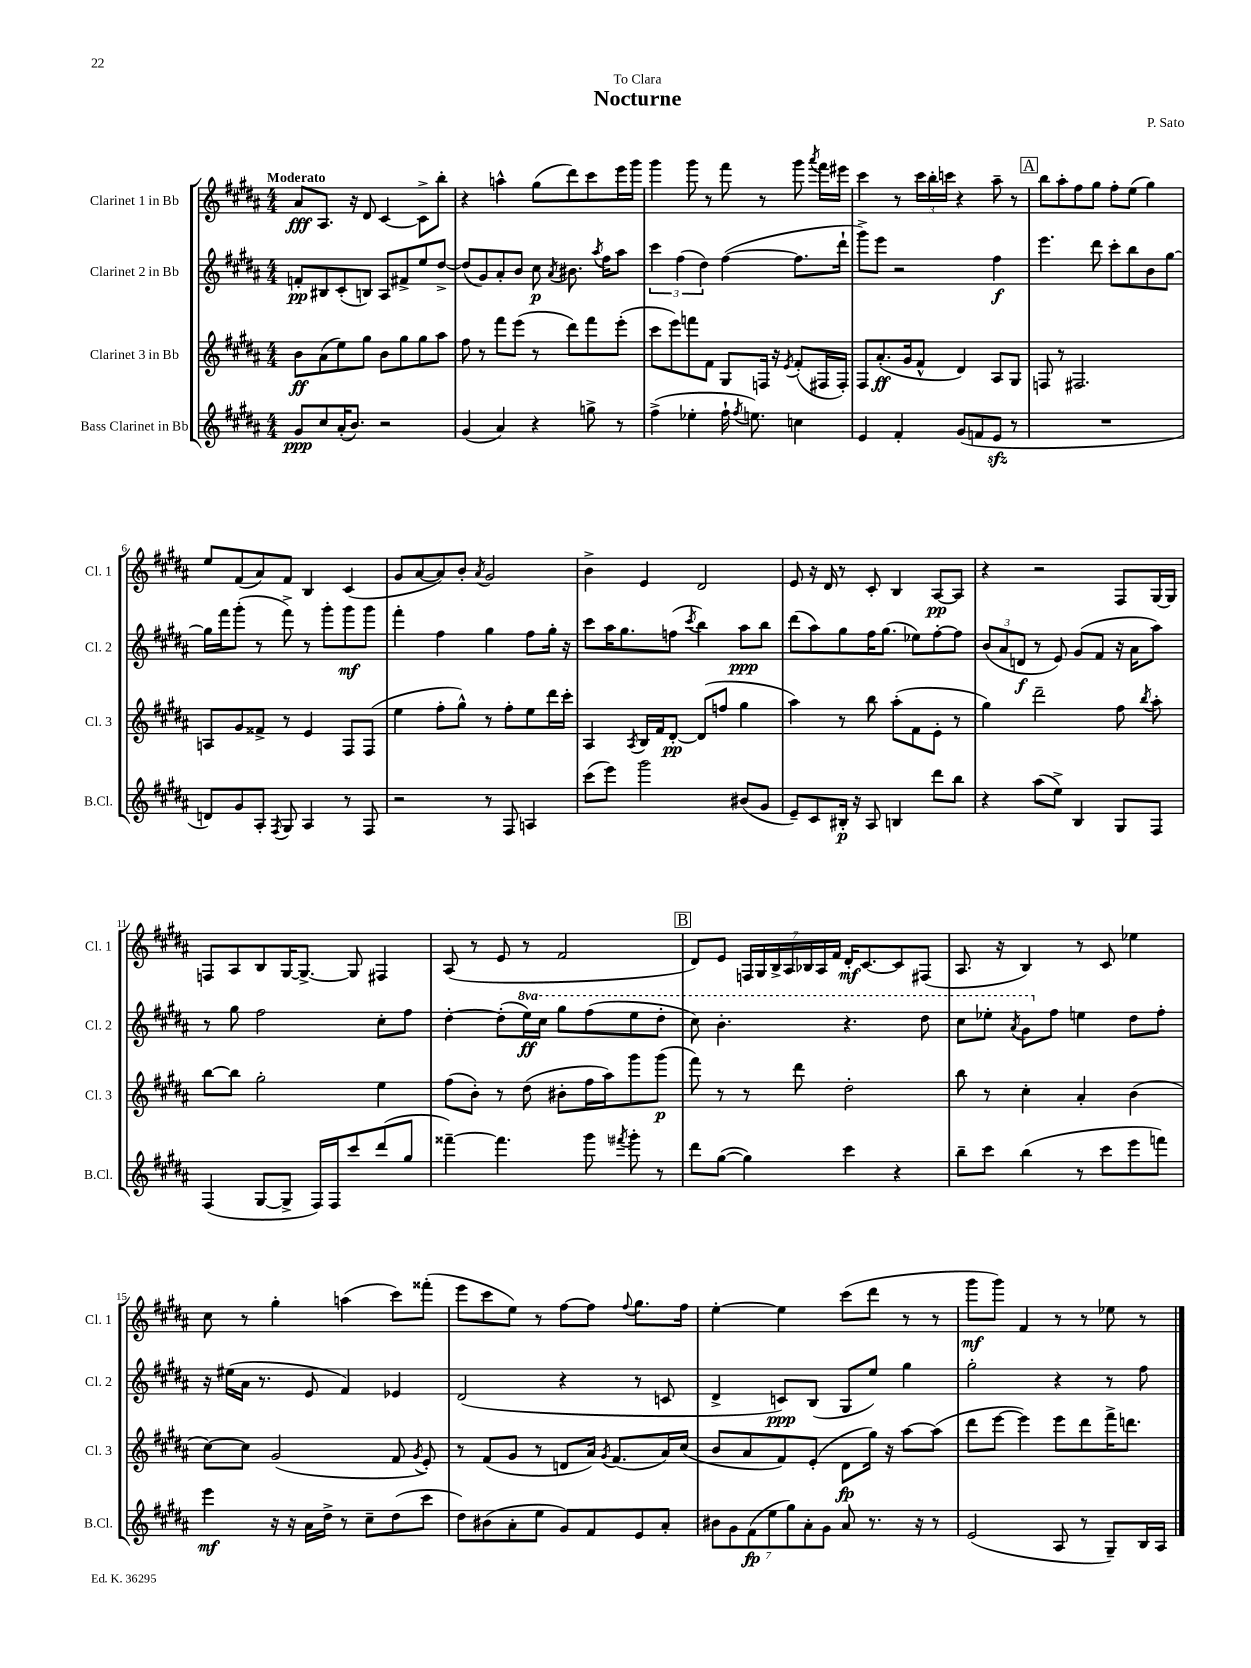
\header { title = "Nocturne" composer = "P. Sato" dedication = "To Clara" }
<<
\new StaffGroup <<
\new Staff = "s0" \with { instrumentName = "Clarinet 1 in Bb" shortInstrumentName = "Cl. 1" } {
    \clef treble \key b \major \numericTimeSignature \time 4/4 \tempo "Moderato"
    \autoBeamOff ais'8[\fff ais8.] r16 dis'8 cis'4~ cis'8[-> b''8]-. |
    r4 a''4-^ gis''8[( dis'''8) cis'''8 e'''16 gis'''16] |
    gis'''4 gis'''8 r8 fis'''8 r8 gis'''8 \acciaccatura { ais'''8 } fis'''16[ eis'''16] |
    cis'''4 r8 \tuplet 3/2 { cis'''16[ b''16-. c'''16] } r4 ais''8-- r8 |
    \mark \markup { \box "A" } b''8[ ais''8-. fis''8 gis''8] fis''8[-. e''8]( gis''4) |
    e''8[ fis'8( ais'8) fis'8] b4 cis'4( |
    gis'8[ ais'8~ ais'8) b'8]-. \acciaccatura { ais'8 } gis'2 |
    b'4-> e'4 dis'2 |
    e'8 r16 dis'16 r8 cis'8-. b4 ais8[~\pp ais8] |
    r4 r2 fis8[ gis16~ gis16] |
    f8[ ais8 b8 gis16~ gis8.]~-> gis8 fis4 |
    ais8( r8 e'8 r8 fis'2 |
    \mark \markup { \box "B" } dis'8[) e'8] \tuplet 7/4 { f16[ gis16 b16-> ais16 bes16 ais16 fis'16] } dis'16[-.\mf cis'8.~ cis'8 fis8]( |
    ais8. r16 b4) r8 cis'8 ees''4 |
    cis''8 r8 gis''4-. a''4( cis'''8[) fisis'''8]-.( |
    e'''8[ cis'''8 e''8]) r8 fis''8[~ fis''8] \appoggiatura { fis''8 } gis''8.[ fis''16] |
    e''4~-. e''4 cis'''8[( dis'''8] r8 r8 |
    gis'''8[\mf gis'''8]) fis'4 r8 r8 ees''8 r8 \bar "|." |
}
\new Staff = "s1" \with { instrumentName = "Clarinet 2 in Bb" shortInstrumentName = "Cl. 2" } {
    \clef treble \key b \major \numericTimeSignature \time 4/4 \set Staff.ottavationMarkups = #ottavation-simple-ordinals
    \autoBeamOff f'8[-.\pp bis8 cis'8-.( b8]) ais8[ fis'8-> e''8 dis''8]~-> |
    dis''8[( gis'8) ais'8-. b'8] cis''8\p \acciaccatura { ais'8 } bis'8. \acciaccatura { ais''8 } fis''16[ ais''8] |
    \tuplet 3/2 { cis'''4 fis''4( dis''4) } fis''4~( fis''8.[ dis'''16]-! |
    gis'''8[->) e'''8] r2 fis''4\f |
    \mark \markup { \box "A" } e'''4. dis'''8 cis'''8[-. b''8 b'8 gis''8]~ |
    gis''16[ fis'''16 gis'''8]-.( r8 fis'''8->) r8 gis'''8[-. gis'''8\mf gis'''8] |
    fis'''4-. fis''4 gis''4 fis''8[ gis''16]-. r16 |
    cis'''8[ ais''16 gis''8. f''8]( \acciaccatura { cis'''8 } b''4) ais''8[\ppp b''8] |
    dis'''8[( ais''8) gis''8 fis''16 gis''8.]( ees''8[) fis''8~-. fis''8] |
    \tuplet 3/2 { b'8[( ais'8 d'8]\f } r8 e'8) gis'8[( fis'8] r16 ais'16[ ais''8]) |
    r8 gis''8 fis''2 cis''8[-. fis''8] |
    dis''4~-. dis''8[-.( \ottava #1 e'''16\ff) cis'''16] gis'''8[ fis'''8( e'''8 dis'''8]-. |
    \mark \markup { \box "B" } cis'''8) b''4.-. r4. dis'''8 |
    cis'''8[ ees'''8]-. \acciaccatura { ais''8 } gis''8[ \ottava #0 fis''8] e''!4 dis''8[ fis''8]-. |
    r16 eis''16[( ais'16] r8. e'8 fis'4) ees'4 |
    dis'2( r4 r8 c'8 |
    dis'4-> c'8[\ppp) b8]( gis8[ e''8]) gis''4 |
    gis''2-. r4 r8 fis''8 \bar "|." |
}
\new Staff = "s2" \with { instrumentName = "Clarinet 3 in Bb" shortInstrumentName = "Cl. 3" } {
    \clef treble \key b \major \numericTimeSignature \time 4/4
    \autoBeamOff b'8[\ff ais'8( e''8) gis''8] b'8[ gis''8 gis''8 ais''8] |
    fis''8 r8 fis'''8[ e'''8]( r8 dis'''8[) fis'''8 e'''8]-.( |
    cis'''8[ e'''8) f'''8 fis'8] gis8[ f16] r16 \acciaccatura { e'8 } fis'8[-.( fis16 fis16]-.) |
    fis8[ ais'8.-.\ff( gis'16 fis'8]-^ dis'4) ais8[ gis8] |
    \mark \markup { \box "A" } f8 r8 fis2. |
    a8[ gis'8 fisis'8]-> r8 e'4 fis8[ fis8]( |
    e''4 fis''8[-. gis''8]-^) r8 fis''8[-. e''8 dis'''16 cis'''16]-. |
    ais4 \acciaccatura { ais8 } b16[ fis'16 dis'8]~-.\pp dis'8[( f''8] gis''4 |
    ais''4) r8 b''8 ais''8[-.( fis'8 e'8]-. r8 |
    gis''4) dis'''2-- fis''8 \acciaccatura { b''8 } ais''8-. |
    b''8[~ b''8] gis''2-. e''4 |
    fis''8[( b'8]-.) r8 dis''8( bis'8[-. fis''16 ais''16) gis'''8 gis'''8]\p( |
    \mark \markup { \box "B" } fis'''8) r8 r8 dis'''8 dis''2-. |
    b''8 r8 cis''4-. ais'4-. b'4( |
    cis''8[~) cis''8] gis'2( fis'8 \acciaccatura { gis'8 } e'8-.) |
    r8 fis'8[( gis'8] r8 d'8[ ais'16]) \acciaccatura { gis'8 } fis'8.[( ais'16) cis''16]( |
    b'8[ ais'8 fis'8) e'8]-.( dis'8[\fp gis''16]) r16 ais''8[~ ais''8]( |
    dis'''8[ e'''8]~ e'''4) e'''8[ dis'''8 fis'''16-> d'''8.] \bar "|." |
}
\new Staff = "s3" \with { instrumentName = "Bass Clarinet in Bb" shortInstrumentName = "B.Cl." } {
    \clef treble \key b \major \numericTimeSignature \time 4/4
    \autoBeamOff gis'8[\ppp cis''8 ais'16-.( b'8.]) r2 |
    gis'4( ais'4) r4 g''8-> r8 |
    fis''4->( ees''4-. fis''16-! \acciaccatura { fis''8 } e''8.) c''4 |
    e'4 fis'4-. gis'8[( f'8 e'8]\sfz r8 |
    \mark \markup { \box "A" } R1 |
    d'8[) gis'8 ais8]-. \acciaccatura { fis8 } gis8 ais4 r8 fis8 |
    r2 r8 fis8 a4 |
    cis'''8[( e'''8]) gis'''2 bis'8[( gis'8] |
    e'8[--) cis'8 bis16]-.\p r16 ais8 b4 dis'''8[ b''8] |
    r4 ais''8[( e''8]->) b4 gis8[ fis8] |
    fis4( gis8[~ gis8]-> fis16[) fis16 cis'''8 dis'''8( gis''8] |
    fisis'''4~--) fisis'''4. gis'''8 \acciaccatura { fis'''8 } gis'''8-. r8 |
    \mark \markup { \box "B" } dis'''8[ gis''8]~( gis''4) cis'''4 r4 |
    b''8[-- cis'''8] b''4( r8 cis'''8[ e'''8 f'''8]) |
    e'''4\mf r16 r16 ais'16[ dis''16]-> r8 cis''8[-- dis''8( cis'''8] |
    dis''8[) bis'8( ais'8-. e''8] gis'8[) fis'8 e'8 ais'8]-. |
    \tuplet 7/4 { bis'8[ gis'8 fis'8\fp( e''8 gis''8) ais'8-. gis'8] } ais'8 r8. r16 r8 |
    e'2( ais8 r8 gis8[--) b16 ais16] \bar "|." |
}
>>
>>
